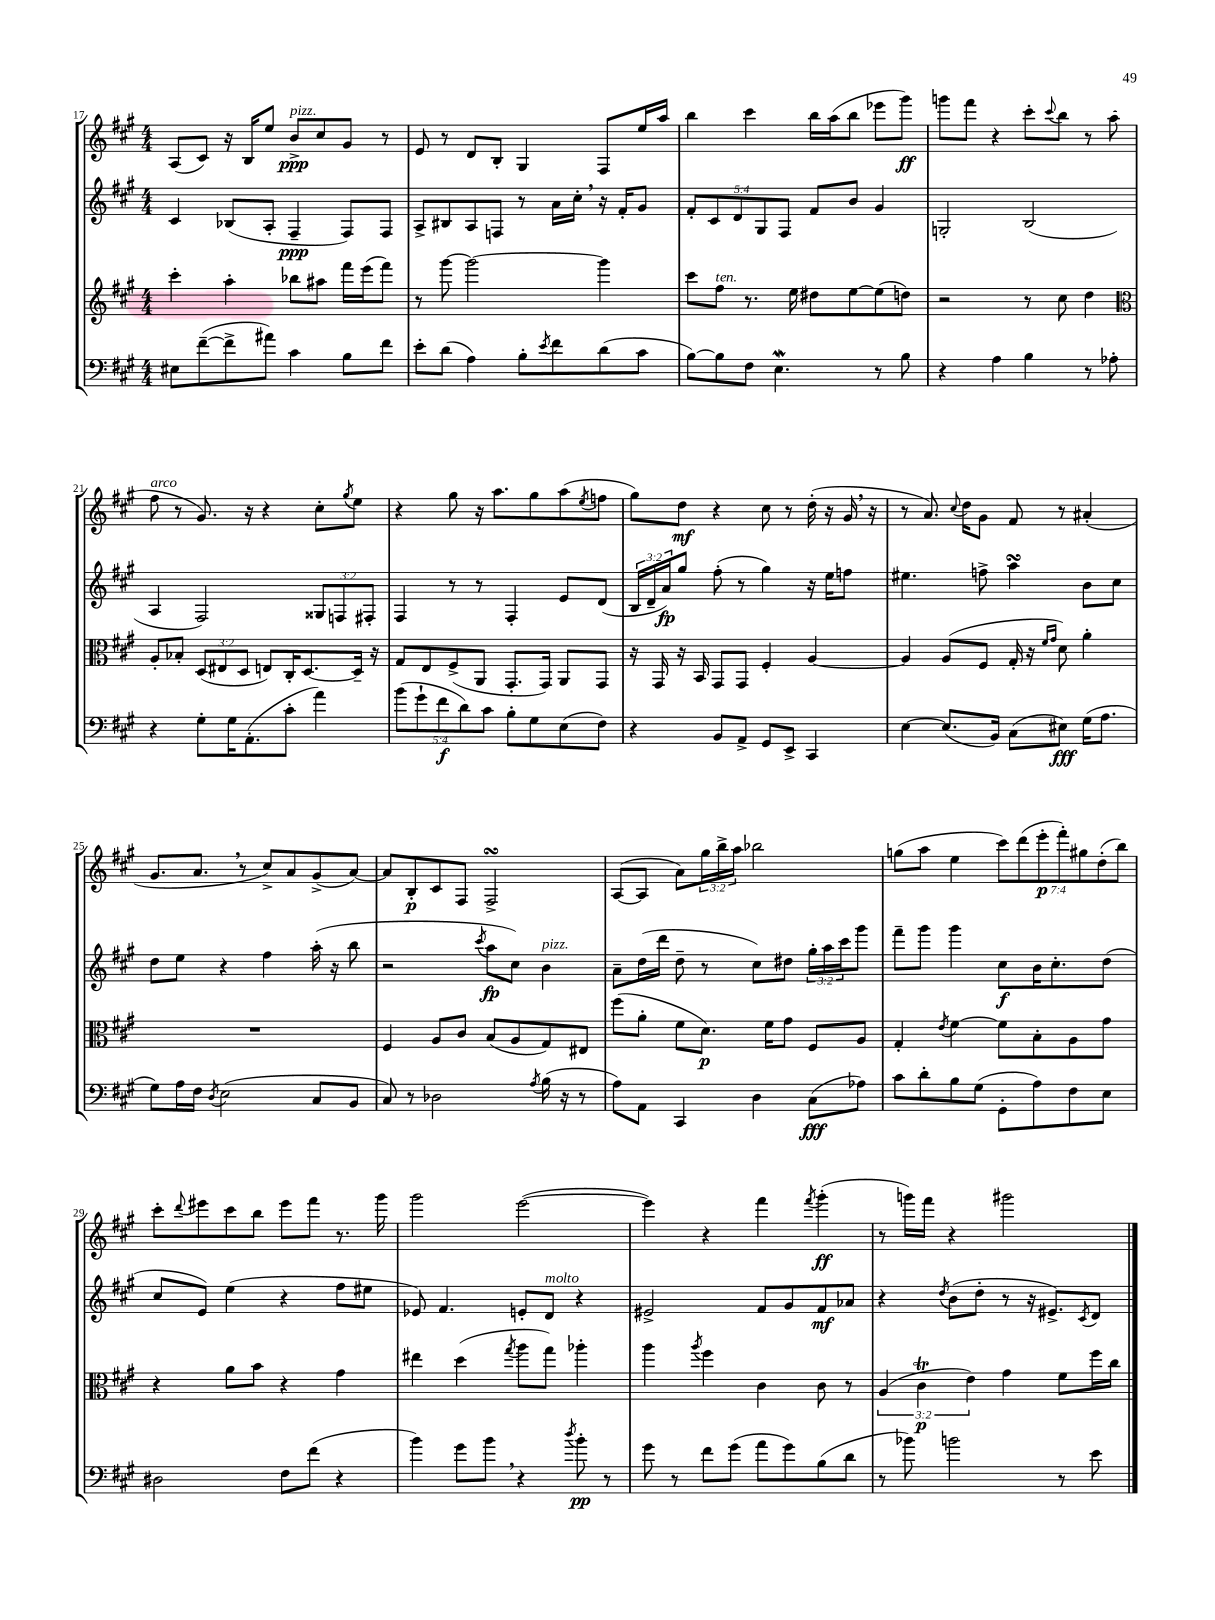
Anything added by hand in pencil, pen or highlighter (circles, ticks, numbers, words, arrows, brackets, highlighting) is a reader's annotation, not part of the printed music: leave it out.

**kern	**dynam	**kern	**dynam	**kern	**dynam	**kern	**dynam
*part4	*part4	*part3	*part3	*part2	*part2	*part1	*part1
*staff4	*staff4	*staff3	*staff3	*staff2	*staff2	*staff1	*staff1
*clefF4	*	*clefG2	*	*clefG2	*	*clefG2	*
*k[f#c#g#]	*	*k[f#c#g#]	*	*k[f#c#g#]	*	*k[f#c#g#]	*
*M4/4	*	*M4/4	*	*M4/4	*	*M4/4	*
=17	=17	=17	=17	=17	=17	=17	=17
8E#X\L	.	4ccc#'\	.	4c#/	.	(8A/L	.
([8f#~\	.	.	.	.	.	8c#/J)	.
8f#^\]	.	4aa'\	.	(8B-X/L	.	16r	.
.	.	.	.	.	.	16B/KL	.
8a#X\J)	.	.	.	8A'/J	.	8ee/J	.
!	!	!	!	!	!	!LO:TX:a:i:t=pizz.	!
4c#\	.	8bb-X\L	.	4F#~/	ppp	8b^/L	ppp
.	.	8aa#X\J	.	.	.	8cc#/	.
8B\L	.	16fff#\LL	.	8F#/L)	.	8g#/J	.
.	.	(16eee\J	.	.	.	.	.
8f#\J	.	8fff#\J)	.	8F#/J	.	8r	.
=18	=18	=18	=18	=18	=18	=18	=18
8e'\L	.	8r	.	8A^/L	.	8e/	.
(8d\J	.	[8ggg#\	.	8B#X/	.	8r	.
4A\)	.	2ggg#\_	.	8A/	.	8d/L	.
.	.	.	.	8Fn/J	.	8B'/J	.
8B'\L	.	.	.	8r	.	4G#/	.
8qe/	.	.	.	.	.	.	.
8f#\	.	.	.	16a\LL	.	.	.
.	.	.	.	16cc#',\JJ	.	.	.
(8d\	.	4ggg#\]	.	16r	.	8F#/L	.
.	.	.	.	16f#'/KL	.	.	.
8c#\J	.	.	.	8g#/J	.	16ee/L	.
.	.	.	.	.	.	16aa/JJ	.
=19	=19	=19	=19	=19	=19	=19	=19
[8B\L)	.	8ccc#\L	.	10f#'/L	.	4bb\	.
.	.	.	.	10c#/	.	.	.
!	!	!LO:TX:a:i:t=ten.	!	!	!	!	!
8B\]	.	8ff#\J	.	.	.	.	.
.	.	.	.	10d/	.	.	.
8F#\J	.	8.r	.	.	.	4ccc#\	.
.	.	.	.	10G#/	.	.	.
4.EW\	.	.	.	.	.	.	.
.	.	.	.	10F#/J	.	.	.
.	.	16ee\	.	.	.	.	.
.	.	8dd#X\L	.	8f#/L	.	16bb\LL	.
.	.	.	.	.	.	(16aa\J	.
.	.	[8ee\	.	8b/J	.	8bb\J	.
8r	.	(8ee\]	.	4g#/	.	8eee-X\L	.
8B\	.	8ddn\J)	.	.	.	8ggg#\J)	ff
=20	=20	=20	=20	=20	=20	=20	=20
4r	.	2r	.	2Gn'/	.	8gggn\L	.
.	.	.	.	.	.	8fff#\J	.
4A\	.	.	.	.	.	4r	.
4B\	.	8r	.	(2B/	.	8ccc#'\L	.
.	.	.	.	.	.	8qqccc#/	.
.	.	8cc#\	.	.	.	8bb\J	.
8r	.	4dd\	.	.	.	8r	.
8A-X'\	.	.	.	.	.	(8aa\	.
!!LO:LB:g=z
=21	=21	=21	=21	=21	=21	=21	=21
*	*	*clefC3	*	*	*	*	*
!	!	!	!	!	!	!LO:TX:a:i:t=arco	!
4r	.	8A'/L	.	4A/	.	8ff#\	.
.	.	8B-X'/J	.	.	.	8r	.
8G#'\L	.	(12D/L	.	2F#/)	.	8.g#/)	.
.	.	12E#X/	.	.	.	.	.
16G#\K	.	.	.	.	.	.	.
.	.	12D/J	.	.	.	.	.
(8.AA'\	.	.	.	.	.	16r	.
.	.	8En/L)	.	.	.	4r	.
8c#'\J	.	16C#'/K	.	.	.	.	.
.	.	[8.D/	.	.	.	.	.
4a\)	.	.	.	12G##X/L	.	8cc#'\L	.
.	.	.	.	12Fn/	.	.	.
.	.	.	.	.	.	8qgg#/	.
.	.	16D~/Jk]	.	.	.	8ee\J	.
.	.	.	.	12F#X'/J	.	.	.
.	.	16r	.	.	.	.	.
=22	=22	=22	=22	=22	=22	=22	=22
(10b\L	.	8G#/L	.	4F#/	.	4r	.
10g#`\	.	.	.	.	.	.	.
.	.	8E/	.	.	.	.	.
10f#\	f	.	.	.	.	.	.
.	.	(8F#^/	.	8r	.	8gg#\	.
10d\)	.	.	.	.	.	.	.
.	.	8AA/J	.	8r	.	16r	.
10c#\J	.	.	.	.	.	.	.
.	.	.	.	.	.	8.aa\L	.
8B'\L	.	8.GG#'/L	.	4F#'/	.	.	.
8G#\	.	.	.	.	.	8gg#\	.
.	.	16GG#/Jk)	.	.	.	.	.
(8E\	.	8AA/L	.	8e/L	.	(8aa\	.
.	.	.	.	.	.	8qee/	.
8F#\J)	.	8GG#/J	.	(8d/J	.	8ffn\J	.
=23	=23	=23	=23	=23	=23	=23	=23
4r	.	16r	.	24B/LL	.	8gg#\L)	.
.	.	.	.	24d~/	.	.	.
.	.	16GG#/	.	.	.	.	.
.	.	.	.	24a/J)	fp	.	.
.	.	16r	.	8gg#/J	.	8dd\J	mf
.	.	16BB/	.	.	.	.	.
8BB/L	.	8GG#/L	.	(8ff#'\	.	4r	.
8AA^/J	.	8GG#/J	.	8r	.	.	.
8GG#/L	.	4F#'/	.	4gg#\)	.	8cc#\	.
8EE^/J	.	.	.	.	.	8r	.
4CC#/	.	[4A/	.	16r	.	(16dd'\	.
.	.	.	.	16ee\KL	.	16r	.
.	.	.	.	8ffn\J	.	16g#,/	.
.	.	.	.	.	.	16r	.
=24	=24	=24	=24	=24	=24	=24	=24
[4E\	.	4A/]	.	4.ee#X\	.	8r	.
.	.	.	.	.	.	8.a/)	.
(8.E/L]	.	(8A/L	.	.	.	.	.
.	.	.	.	.	.	8qqcc#/	.
.	.	.	.	.	.	16dd\KL	.
.	.	8F#/J	.	8ffn^\	.	8g#\J	.
16BB/Jk)	.	.	.	.	.	.	.
(8C#\L	.	16G#'/	.	4aasSSs\	.	8f#/	.
.	.	16r	.	.	.	.	.
.	.	16qqf#/LL	.	.	.	.	.
.	.	16qqg#/JJ	.	.	.	.	.
8E#X\J)	fff	8d\)	.	.	.	8r	.
(16G#\KL	.	4a'\	.	8b\L	.	(4a#X'/	.
8.A\J	.	.	.	.	.	.	.
.	.	.	.	8cc#\J	.	.	.
!!LO:LB:g=z
=25	=25	=25	=25	=25	=25	=25	=25
8G#\L)	.	1r	.	8dd\L	.	8.g#/L	.
16A\L	.	.	.	8ee\J	.	.	.
16F#\JJ	.	.	.	.	.	8.a,/J	.
8qD/	.	.	.	.	.	.	.
(2E\	.	.	.	4r	.	.	.
.	.	.	.	.	.	8r	.
.	.	.	.	4ff#\	.	8cc#^/L)	.
.	.	.	.	.	.	8a/	.
8C#/L	.	.	.	(16aa'\	.	(8g#^/	.
.	.	.	.	16r	.	.	.
8BB/J	.	.	.	8bb\	.	[8a/J)	.
=26	=26	=26	=26	=26	=26	=26	=26
8C#/)	.	4F#/	.	2r	.	8a/L]	.
8r	.	.	.	.	.	8B'/	p
2D-X\	.	8A/L	.	.	.	8c#/	.
.	.	8c#/J	.	.	.	8F#/J	.
.	.	.	.	8qccc#/	.	.	.
.	.	(8B/L	.	8aa\L	fp	2F#sSSS^/	.
.	.	8A/	.	8cc#\J)	.	.	.
8qA/	.	.	.	.	.	.	.
!	!	!	!	!LO:TX:a:i:t=pizz.	!	!	!
(16B\	.	8G#/)	.	4b\	.	.	.
16r	.	.	.	.	.	.	.
8r	.	8E#X/J	.	.	.	.	.
=27	=27	=27	=27	=27	=27	=27	=27
8A\L)	.	(8ff#\L	.	8a~\L	.	([8A/L	.
8AA\J	.	8a'\J	.	(16dd\L	.	8A/J]	.
.	.	.	.	16ddd\JJ	.	.	.
4CC#/	.	8f#\L	.	8dd~\	.	8a\L)	.
.	.	8.d\J)	p	8r	.	24gg#\L	.
.	.	.	.	.	.	24bb^\	.
.	.	.	.	.	.	24aa\JJ	.
4D\	.	.	.	8cc#\L)	.	2bb-X\	.
.	.	16f#\KL	.	.	.	.	.
.	.	8g#\J	.	8dd#X\J	.	.	.
(8C#\L	fff	8F#/L	.	24gg#'\LL	.	.	.
.	.	.	.	24aa\	.	.	.
.	.	.	.	24ccc#\J	.	.	.
8A-X\J)	.	8A/J	.	8ggg#\J	.	.	.
=28	=28	=28	=28	=28	=28	=28	=28
8c#\L	.	4G#'/	.	8fff#~\L	.	(8ggn\L	.
8d'\	.	.	.	8ggg#\J	.	8aa\J	.
.	.	8qe/	.	.	.	.	.
8B\	.	[4f#\	.	4ggg#\	.	4ee\	.
(8G#\J	.	.	.	.	.	.	.
8GG#'\L	.	8f#\L]	.	8cc#\L	f	14ccc#\L)	.
.	.	.	.	.	.	(14ddd\	.
8A\)	.	8B'\	.	16b\K	.	.	.
.	.	.	.	.	.	14eee'\	p
.	.	.	.	8.cc#'\	.	.	.
.	.	.	.	.	.	14fff#'\)	.
8F#\	.	8A\	.	.	.	.	.
.	.	.	.	.	.	14gg#X\	.
.	.	.	.	.	.	(14dd'\	.
8E\J	.	8g#\J	.	(8dd\J	.	.	.
.	.	.	.	.	.	14bb\J)	.
!!LO:LB:g=z
=29	=29	=29	=29	=29	=29	=29	=29
2D#X\	.	4r	.	8cc#/L	.	8ccc#'\L	.
.	.	.	.	.	.	8qqddd/	.
.	.	.	.	8e/J)	.	8eee#X\	.
.	.	8a\L	.	(4ee\	.	8ccc#\	.
.	.	8b\J	.	.	.	8bb\J	.
8F#\L	.	4r	.	4r	.	8eee#\L	.
(8f#\J	.	.	.	.	.	8fff#\J	.
4r	.	4g#\	.	8ff#\L	.	8.r	.
.	.	.	.	8ee#X\J	.	.	.
.	.	.	.	.	.	16ggg#\	.
=30	=30	=30	=30	=30	=30	=30	=30
4b\)	.	4ee#X\	.	8e-X/)	.	2ggg#\	.
.	.	.	.	4.f#/	.	.	.
8g#\L	.	(4dd\	.	.	.	.	.
8b,\J	.	.	.	.	.	.	.
.	.	8qgg#/	.	.	.	.	.
4r	.	8aa\L	.	8en'/L	.	([2eee\	.
!	!	!	!	!LO:TX:a:i:t=molto	!	!	!
.	.	8gg#\J)	.	8d/J	.	.	.
8qdd/	.	.	.	.	.	.	.
8b'\	pp	4aa-X'\	.	4r	.	.	.
8r	.	.	.	.	.	.	.
=31	=31	=31	=31	=31	=31	=31	=31
8g#\	.	4aa\	.	2e#X^/	.	4eee\])	.
8r	.	.	.	.	.	.	.
.	.	8qaa/	.	.	.	.	.
8f#\L	.	4ff#\	.	.	.	4r	.
(8g#\J	.	.	.	.	.	.	.
8a\L	.	4c#\	.	8f#/L	.	4fff#\	.
8g#\)	.	.	.	8g#/	.	.	.
.	.	.	.	.	.	8qfff#/	.
(8B\	.	8c#\	.	8f#/	mf	(4ggg#'\	ff
8d\J	.	8r	.	8a-X/J	.	.	.
=32	=32	=32	=32	=32	=32	=32	=32
8r	.	(6A/	.	4r	.	8r	.
8b-X\)	.	.	.	.	.	16gggn\LL)	.
.	.	6c#t\	p	.	.	.	.
.	.	.	.	.	.	16fff#\JJ	.
.	.	.	.	8qdd/	.	.	.
2bn\	.	.	.	(8b\L	.	4r	.
.	.	6e\)	.	.	.	.	.
.	.	.	.	8dd'\J	.	.	.
.	.	4g#\	.	8r	.	2ggg#X\	.
.	.	.	.	16r	.	.	.
.	.	.	.	8.e#X^/L)	.	.	.
8r	.	8f#\L	.	.	.	.	.
.	.	.	.	8qc#/	.	.	.
8e\	.	16ff#\L	.	8d/J	.	.	.
.	.	16cc#\JJ	.	.	.	.	.
==	==	==	==	==	==	==	==
*-	*-	*-	*-	*-	*-	*-	*-
